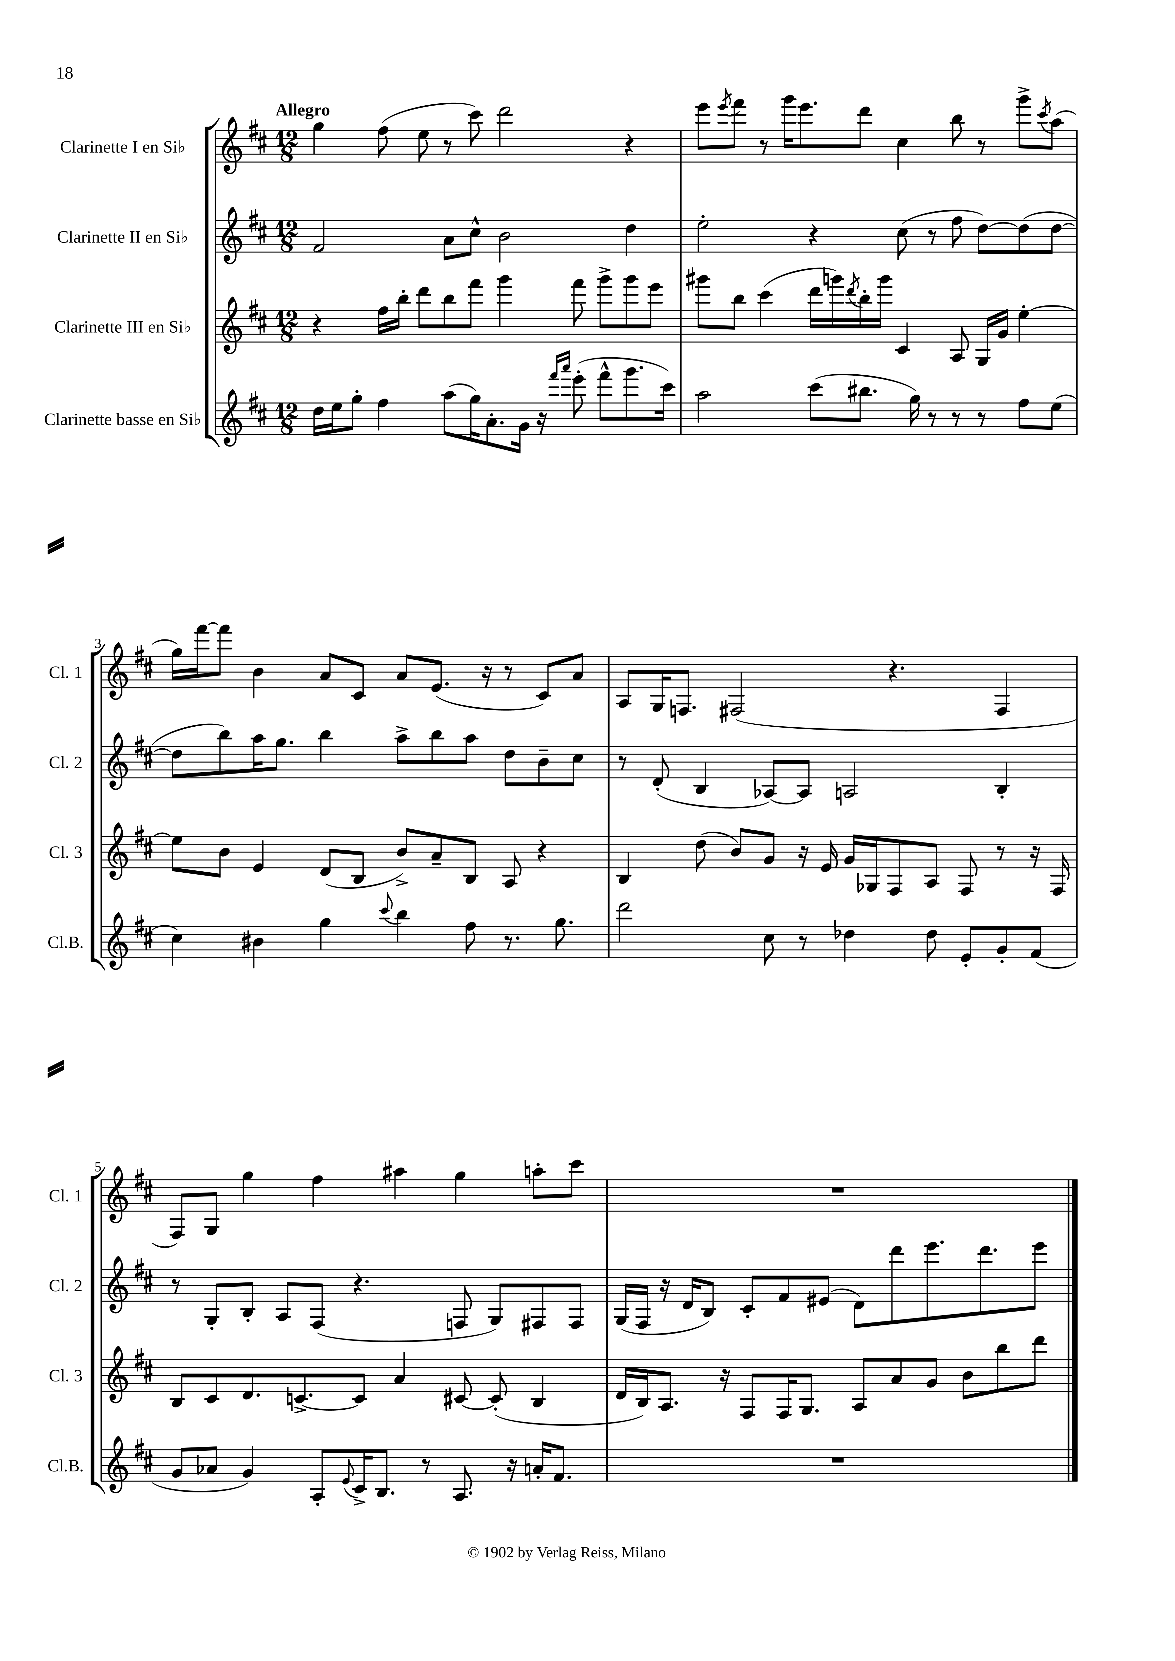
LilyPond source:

<<
\new StaffGroup <<
\new Staff = "s0" \with { instrumentName = "Clarinette I en Sib" shortInstrumentName = "Cl. 1" } {
    \clef treble \key d \major \numericTimeSignature \time 12/8 \tempo "Allegro"
    g''4 fis''8( e''8 r8 cis'''8) d'''2 r4 |
    e'''8 \acciaccatura { e'''8 } fis'''8 r8 g'''16 e'''8. d'''8 cis''4 b''8 r8 g'''8-> \acciaccatura { cis'''8 } a''8( |
    g''16) fis'''16~ fis'''8 b'4 a'8 cis'8 a'8 e'8.( r16 r8 cis'8) a'8 |
    a8 g16 f8. fis2( r4. fis4 |
    fis8) g8 g''4 fis''4 ais''4 g''4 a''8-. cis'''8 |
    R1. \bar "|." |
}
\new Staff = "s1" \with { instrumentName = "Clarinette II en Sib" shortInstrumentName = "Cl. 2" } {
    \clef treble \key d \major \numericTimeSignature \time 12/8
    fis'2 a'8 cis''8-^ b'2 d''4 |
    e''2-. r4 cis''8( r8 fis''8 d''8~) d''8( d''8~ |
    d''8 b''8) a''16 g''8. b''4 a''8-> b''8 a''8 d''8 b'8-- cis''8 |
    r8 d'8-.( b4 aes8~) aes8 a2 b4-. |
    r8 g8-. b8-. a8 fis8( r4. f8 g8) fis8 fis8 |
    g16( fis16 r16 d'16 b8) cis'8-. fis'8 eis'8( d'8) d'''8 e'''8. d'''8. e'''8 \bar "|." |
}
\new Staff = "s2" \with { instrumentName = "Clarinette III en Sib" shortInstrumentName = "Cl. 3" } {
    \clef treble \key d \major \numericTimeSignature \time 12/8
    r4 fis''16 b''16-. d'''8 b''8 fis'''8 g'''4 fis'''8 g'''8-> g'''8 e'''8 |
    gis'''8 b''8 cis'''4( d'''16 g'''16) \acciaccatura { d'''8 } b''16-. g'''16 cis'4 a8 g16 g'16 e''4~-. |
    e''8 b'8 e'4 d'8( b8 b'8->) a'8-- b8 a8 r4 |
    b4 d''8( b'8) g'8 r16 e'16 g'16 ges16 fis8 a8 fis8 r8 r16 fis16 |
    b8 cis'8 d'8. c'8.~-> c'8 a'4 cis'8~ cis'8-.( b4 |
    d'16 b16) a8. r16 fis8 fis16 g8. a8 a'8 g'8 b'8 b''8 d'''8 \bar "|." |
}
\new Staff = "s3" \with { instrumentName = "Clarinette basse en Sib" shortInstrumentName = "Cl.B." } {
    \clef treble \key d \major \numericTimeSignature \time 12/8
    d''16 e''16 g''8-. fis''4 a''8( g''16) a'8.-. g'16 r16 \grace { fis'''16 a'''16 } e'''8-.( fis'''8-^ g'''8. cis'''16) |
    a''2 cis'''8( bis''8. g''16) r8 r8 r8 fis''8 e''8( |
    cis''4) bis'4 g''4 \appoggiatura { cis'''8 } b''4 fis''8 r8. g''8. |
    d'''2 cis''8 r8 des''4 des''8 e'8-. g'8-. fis'8( |
    g'8 aes'8 g'4) a8-. \appoggiatura { e'8 } cis'16-> b8. r8 a8. r16 a'16-. fis'8. |
    R1. \bar "|." |
}
>>
>>
